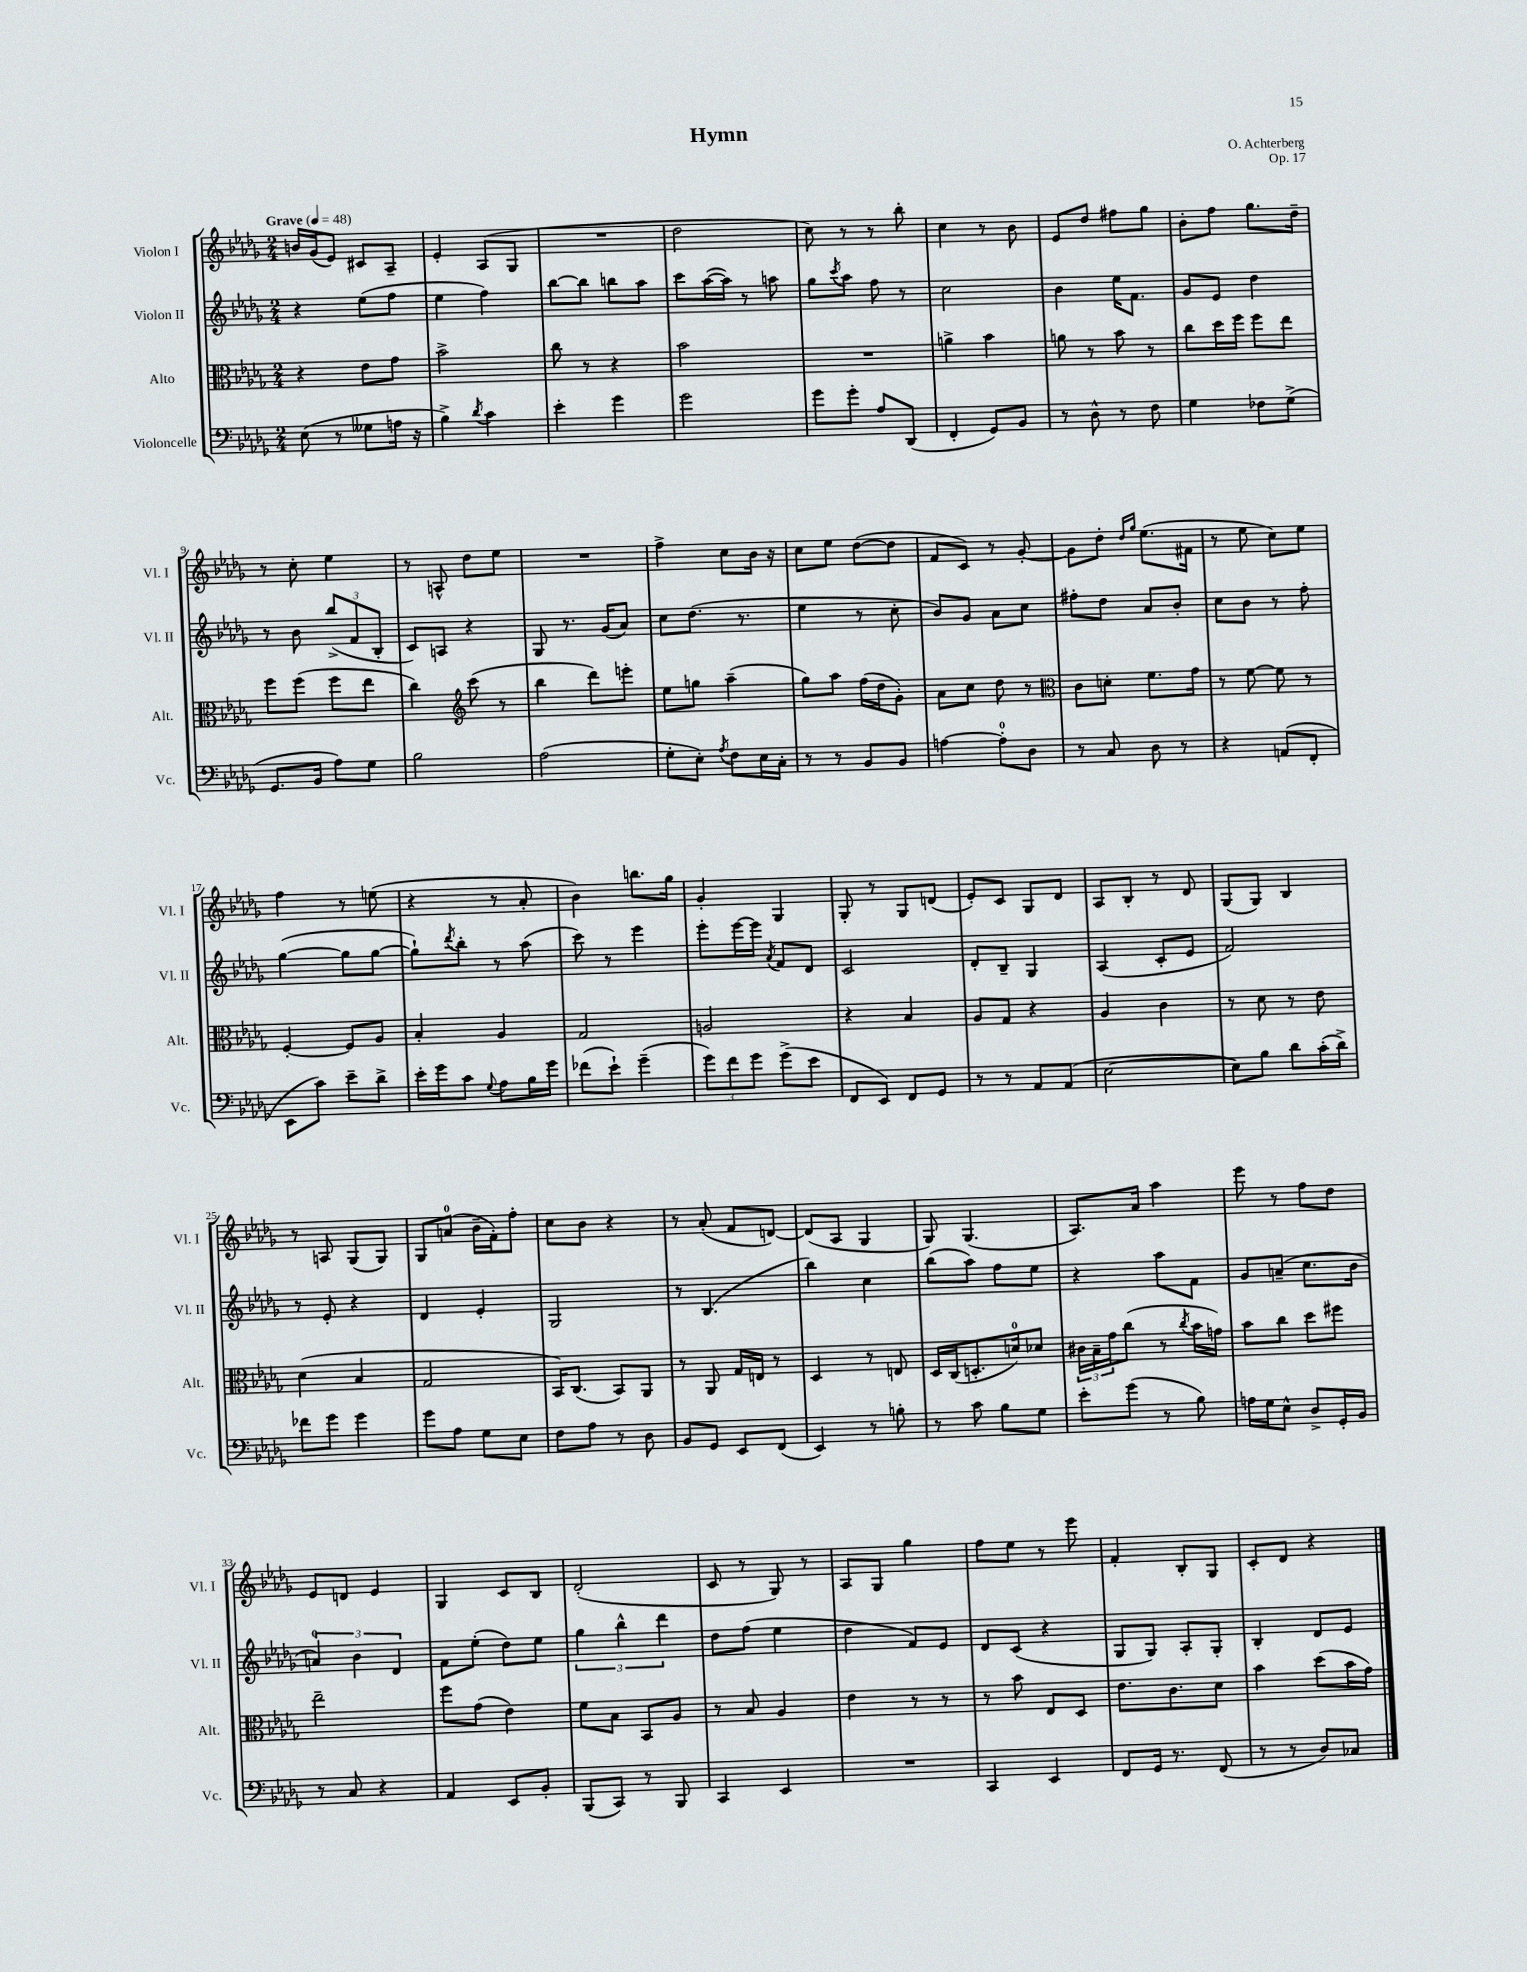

**kern	**kern	**kern	**kern
*staff4	*staff3	*staff2	*staff1
*clefF4	*clefC3	*clefG2	*clefG2
*k[b-e-a-d-g-]	*k[b-e-a-d-g-]	*k[b-e-a-d-g-]	*k[b-e-a-d-g-]
*M2/4	*M2/4	*M2/4	*M2/4
*MM48	*MM48	*MM48	*MM48
(8E-\	4r	4r	16b/LL
.	.	.	(16g-/J
8r	.	.	8e-/J)
8G--\L	8e-\L	(8ee-\L	8c#/L
16A\Jk	8g-\J	8ff\J	8A-~/J
16r	.	.	.
=	=	=	=
4B-^\)	2b-^\	4ee-\	4e-'/
8qd-/	.	.	.
4c\	.	4ff\)	(8A-/L
.	.	.	8G-/J
=	=	=	=
4e-'\	8cc\	[8bb-\L	2r
.	8r	8bb-\]J	.
4g-\	4r	8bb\L	.
.	.	8aa-\J	.
=	=	=	=
2g-\	2b-\	8ccc\L	2dd-\
.	.	([16aa-\L	.
.	.	16aa-\]JJ)	.
.	.	8r	.
.	.	8aa\	.
=	=	=	=
8g-\L	2r	8gg-\L	8cc\)
.	.	8qccc/	.
8g-'\J	.	8aa-\J	8r
8A-/L	.	8ff\	8r
(8DD-/J	.	8r	8bb-'\
=	=	=	=
4FF'/	4a^\	2cc\	4cc\
8GG-/L)	4b-\	.	8r
8BB-/J	.	.	8b-\
=	=	=	=
8r	8a\	4b-\	8e-/L
8D-^^\	8r	.	8dd-/J
8r	8b-\	16ee-\LK	8ff#\L
.	.	8.f\J	.
8F\	8r	.	8gg-\J
=	=	=	=
4G-\	8cc\L	8g-/L	8b-'\L
.	16dd-\L	8e-/J	8ff\J
.	16ff\JJ	.	.
8F-\L	8ff\L	4dd-\	8.gg-\L
(8G-^\J	8ee-\J	.	.
.	.	.	16dd-~\Jk
=	=	=	=
8.GG-/L	8ff\L	8r	8r
.	(8ff\J	8b-\	8cc'\
16BB-/Jk	.	.	.
8A-\L)	8ff\L	(12bb-^/L	4ee-\
.	.	12f/	.
8G-\J	8ee-\J	.	.
.	.	12B-'/J	.
=	=	=	=
2B-\	4cc\)	8c/L)	8r
.	.	8A/J	8A^^/
*	*clefG2	*	*
.	(8ccc\	4r	8dd-\L
.	8r	.	8ee-\J
=	=	=	=
(2A-\	4bb-\	8G-/	2r
.	.	8.r	.
.	8ddd-\L)	.	.
.	.	(16g-/LK	.
.	8eee'\J	8a-/J)	.
=	=	=	=
8G-'\L	8ee-\L	8cc\L	4ff^\
8E-'\J)	8gg\J	(8.dd-\J	.
8qA-/	.	.	.
8F\L	(4aa-~\	.	8cc\L
.	.	8.r	.
16E-\L	.	.	16b-\Jk
16C'\JJ	.	.	16r
=	=	=	=
8r	8gg-\L)	4ee-\	8cc\L
8r	8aa-\J	.	8ee-\J
8BB-/L	(16ff\LL	8r	([8dd-\L
.	16dd-\J	.	.
8BB-/J	8g-'\J)	8cc'\	8dd-\]J
=	=	=	=
[4A\	8a-\L	8b-/L)	8f/L
.	8cc\J	8g-/J	8c/J)
8A'\]L	8dd-\	8a-\L	8r
8D-\J	8r	8cc\J	[8g-'/
=	=	=	=
*	*clefC3	*	*
8r	8c\L	8ff#'\L	8g-\]L
8C/	8d'\J	8dd-\J	8dd-'\J
.	.	.	16qqdd-/LL
.	.	.	16qqgg-/JJ
8D-\	8.f\L	8a-/L	(8.ee-\L
8r	.	8b-'/J	.
.	16g-\Jk	.	16f#\Jk
=	=	=	=
4r	8r	8cc\L	8r
.	[8f\	8b-\J	8ee-\
(8AA/L	8f\]	8r	8cc\L)
8FF'/J	8r	8ff'\	8ee-\J
=	=	=	=
8EE-\L	[4F'/	([4gg-\	4ff\
8c\J)	.	.	.
8e-~\L	8F/]L	8gg-\]L	8r
8d-^\J	8A-/J	[8gg-\J	(8ee\
=	=	=	=
16e-'\LL	4B-'/	8gg-`\]L)	4r
16g-\J	.	.	.
.	.	8qddd-/	.
8c\J	.	8bb-'\J	.
8qqG-/	.	.	.
8A-\L	4A-/	8r	8r
16B-\L	.	(8aa-\	8a-'/
16g-\JJ	.	.	.
=	=	=	=
(8f-\L	2G-/	8ccc\)	4b-\)
8e-`\J)	.	8r	.
(4g-~\	.	4eee-\	8.bb\L
.	.	.	16gg-\Jk
=	=	=	=
12g-\L)	2A/	8eee-'\L	4g-'/
12f\	.	.	.
.	.	[16eee-\L	.
12g-\J	.	.	.
.	.	16eee-\]JJ	.
.	.	8qa-/	.
(8g-^\L	.	8f/L	4G-/
8e-\J	.	8d-/J	.
=	=	=	=
8FF/L	4r	2c/	8G-'/
8EE-/J)	.	.	8r
8FF/L	4B-/	.	8G-/L
8GG-/J	.	.	(8d/J
=	=	=	=
8r	8A-/L	8d-'/L	8e-'/L)
8r	8G-/J	8B-~/J	8c/J
8AA-/L	4r	4G-/	8G-/L
(8AA-/J	.	.	8d-/J
=	=	=	=
[2E-\	4A-/	(4A-/	8A-/L
.	.	.	8B-'/J
.	4c\	8c'/L	8r
.	.	8e-/J	8d-/
=	=	=	=
8E-\]L)	8r	2f/)	(8G-/L
8B-\J	8d-\	.	8G-/J)
8d-\L	8r	.	4B-/
(16c'\L	8e-\	.	.
16d-^\JJ)	.	.	.
=	=	=	=
8f-\L	(4d-\	8r	8r
8g-\J	.	8e-'/	8A/
4g-\	4B-/	4r	(8G-/L
.	.	.	8G-/J)
=	=	=	=
8g-\L	2G-/	4d-/	8G-/L
8A-\J	.	.	(8a/J
8G-\L	.	4e-'/	16b-~\LL
.	.	.	16f'\J)
8E-\J	.	.	8ff'\J
=	=	=	=
8F\L	16BB-/LK)	2G-/	8cc\L
.	(8.C/J	.	.
8A-\J	.	.	8b-\J
8r	8BB-/L)	.	4r
8D-\	8AA-/J	.	.
=	=	=	=
8BB-/L	8r	8r	8r
8GG-/J	8AA-/	(4.B-/	(8a-'/
8EE-/L	16G-/LL	.	8f/L
.	16E/JJ	.	.
(8FF/J	8r	.	[8d/J)
=	=	=	=
4EE-/)	4D-/	4bb-\)	(8d/]L
.	.	.	8A-/J
8r	8r	4cc\	4G-/
8B'\	8E/	.	.
=	=	=	=
8r	16D-/LL	(8bb-\L	8G-/)
.	(16C/J	.	.
8c\	8.D'/	8aa-\J)	(4.G-/
8B-\L	.	8ff\L	.
.	16d/k)	.	.
8G-\J	8d-/J	8ee-\J	.
=	=	=	=
8e-'\L	24c#\LL	4r	8.A-/L)
.	24B-~\	.	.
.	24g-\J	.	.
(8g-\J	(8cc\J	.	.
.	.	.	16a-/Jk
8r	8r	8aa-\L	4aa-\
.	8qcc/	.	.
8B-\)	16b-\LL	8f\J	.
.	16g\JJ)	.	.
=	=	=	=
16A\LL	8b-\L	8g-/L	8eee-\
16G-\J	.	.	.
8E-^^\J	8cc\J	(8a~/J	8r
8D-^/L	8dd-\L	8.cc\L	8ff\L
16GG-'/L	8ff#\J	.	8dd-\J
16BB-/JJ	.	16b-\Jk	.
=	=	=	=
8r	2ee-~\	6a/)	8e-/L
8C/	.	.	8d/J
.	.	6b-\	.
4r	.	.	4e-/
.	.	6d-/	.
=	=	=	=
4AA-/	8ff\L	8f\L	4G-/
.	(8g-\J	(8ee-'\J	.
8EE-/L	4e-\)	8dd-\L)	8c/L
8BB-'/J	.	8ee-\J	8B-/J
=	=	=	=
(8BBB-/L	8f\L	6gg-\	(2d-'/
8CC/J)	8B-\J	.	.
.	.	6bb-^^\	.
8r	8BB-/L	.	.
.	.	6ddd-\	.
8BBB-/	8A-/J	.	.
=	=	=	=
4CC/	8r	8dd-\L	8c/
.	8B-/	(8ff\J	8r
4EE-/	4A-/	4ee-\	8G-/)
.	.	.	8r
=	=	=	=
2r	4e-\	4dd-\	8A-/L
.	.	.	8G-/J
.	8r	8f/L)	4gg-\
.	8r	8e-/J	.
=	=	=	=
4CC/	8r	8d-/L	8ff\L
.	8b-\	(8c/J	8ee-\J
4EE-/	8E-/L	4r	8r
.	8D-/J	.	8eee-\
=	=	=	=
8FF/L	8.e-\L	8G-/L	4f'/
16GG-/Jk	.	8G-/J)	.
8.r	8.c\	.	.
.	.	8A-'/L	8B-'/L
(8FF/	8d-\J	8G-'/J	8G-/J
=	=	=	=
8r	4b-\	4B-'/	8c'/L
8r	.	.	8d-/J
8D-/L)	(8dd-\L	8d-/L	4r
8C-/J	16b-\L	8e-/J	.
.	16g-\JJ)	.	.
==	==	==	==
*-	*-	*-	*-
